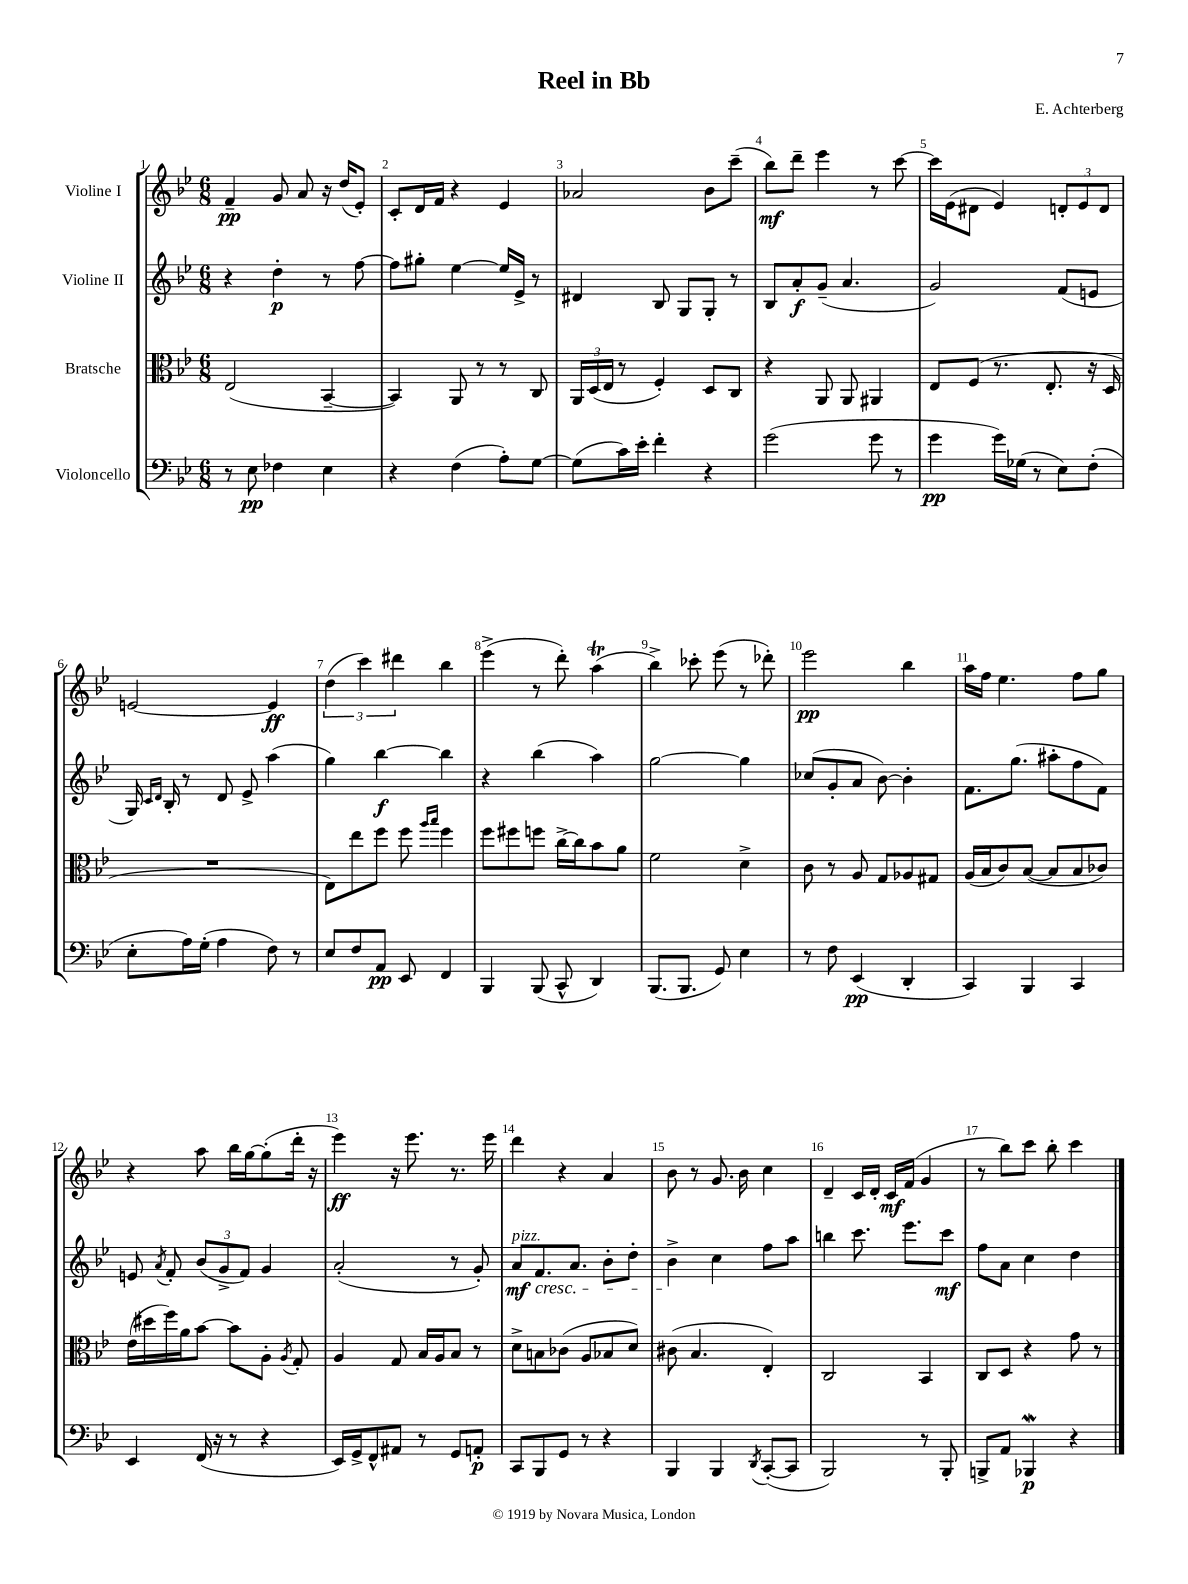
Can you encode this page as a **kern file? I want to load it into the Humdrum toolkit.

**kern	**dynam	**kern	**kern	**dynam	**kern	**dynam
*part4	*part4	*part3	*part2	*part2	*part1	*part1
*staff4	*staff4	*staff3	*staff2	*staff2	*staff1	*staff1
*I"Violoncello	*	*I"Bratsche	*I"Violine II	*	*I"Violine I	*
*clefF4	*	*clefC3	*clefG2	*	*clefG2	*
*k[b-e-]	*	*k[b-e-]	*k[b-e-]	*	*k[b-e-]	*
*M6/8	*	*M6/8	*M6/8	*	*M6/8	*
=1	=1	=1	=1	=1	=1	=1
8r	.	(2E-/	4r	.	4f~/	pp
8E-\	pp	.	.	.	.	.
4F-X\	.	.	4dd'\	p	8g/	.
.	.	.	.	.	8a/	.
4E-\	.	[4BB-~/	8r	.	16r	.
.	.	.	.	.	(16dd/KL	.
.	.	.	[8ff\	.	8e-'/J)	.
=2	=2	=2	=2	=2	=2	=2
4r	.	4BB-/])	8ff\L]	.	8c'/L	.
.	.	.	8gg#X'\J	.	16d/L	.
.	.	.	.	.	16f/JJ	.
(4F\	.	8AA/	[4ee-\	.	4r	.
.	.	8r	.	.	.	.
8A'\L)	.	8r	16ee-/LL]	.	4e-/	.
.	.	.	16e-^/JJ	.	.	.
[8G\J	.	8C/	8r	.	.	.
=3	=3	=3	=3	=3	=3	=3
(8G\L]	.	24AA/LL	4d#X/	.	2a-X/	.
.	.	(24D/	.	.	.	.
.	.	24E-/JJ	.	.	.	.
16c\L)	.	8r	.	.	.	.
16e-'\JJ	.	.	.	.	.	.
4f'\	.	4F'/)	8B-/	.	.	.
.	.	.	8G/L	.	.	.
4r	.	8D/L	8G'/J	.	8b-\L	.
.	.	8C/J	8r	.	(8ccc~\J	.
=4	=4	=4	=4	=4	=4	=4
(2g\	.	4r	8B-/L	.	8bb-\L)	mf
.	.	.	8a'/	f	8ddd~\J	.
.	.	8AA/	(8g~/J	.	4eee-\	.
.	.	8AA/	4.a/	.	.	.
8g\	.	4AA#X/	.	.	8r	.
8r	.	.	.	.	[8ccc\	.
=5	=5	=5	=5	=5	=5	=5
4g\	pp	8E-/L	2g/)	.	16ccc\LL]	.
.	.	.	.	.	(16e-\J	.
.	.	(8F/J	.	.	8d#X\J	.
16g\LL)	.	8.r	.	.	4e-/)	.
(16G-X\JJ	.	.	.	.	.	.
8r	.	.	.	.	.	.
.	.	8.E-'/	.	.	.	.
8E-\L)	.	.	(8f/L	.	12dn'/L	.
.	.	.	.	.	12e-/	.
(8F'\J	.	16r	8en/J	.	.	.
.	.	.	.	.	12d/J	.
.	.	16D/	.	.	.	.
!!LO:LB:g=z
=6	=6	=6	=6	=6	=6	=6
8E-'\L	.	2.r	16G/)	.	[2en/	.
.	.	.	16qqc/LL	.	.	.
.	.	.	16qqd/JJ	.	.	.
.	.	.	16B-'/	.	.	.
16A\L)	.	.	8r	.	.	.
(16G'\JJ	.	.	.	.	.	.
4A\	.	.	8d/	.	.	.
.	.	.	8e-^/	.	.	.
8F\)	.	.	(4aa\	.	4e/]	ff
8r	.	.	.	.	.	.
=7	=7	=7	=7	=7	=7	=7
8E-/L	.	8E-\L)	4gg\)	.	(6dd\	.
8F/	.	8ee-\	.	.	.	.
.	.	.	.	.	6ccc\)	.
8AA/J	pp	8ff\J	[4bb-\	f	.	.
.	.	.	.	.	6ddd#X\	.
8EE-/	.	8ff\	.	.	.	.
.	.	16qqaa/LL	.	.	.	.
.	.	16qqbb-/JJ	.	.	.	.
4FF/	.	4ff\	4bb-\]	.	4bb-\	.
=8	=8	=8	=8	=8	=8	=8
4BBB-/	.	8ff\L	4r	.	(4eee-^\	.
.	.	8ff#X\	.	.	.	.
(8BBB-/	.	8ffn\J	(4bb-\	.	8r	.
8CC^^/	.	[16cc^\LL	.	.	8ddd'\)	.
.	.	16cc\J]	.	.	.	.
4DD/)	.	8b-\	4aa\)	.	(4aat\	.
.	.	8a\J	.	.	.	.
=9	=9	=9	=9	=9	=9	=9
(8.BBB-/L	.	2f\	[2gg\	.	4bb-^\)	.
8.BBB-/J	.	.	.	.	.	.
.	.	.	.	.	8ccc-X'\	.
8GG/)	.	.	.	.	(8eee-\	.
4E-\	.	4d^\	4gg\]	.	8r	.
.	.	.	.	.	8ddd-X'\)	.
=10	=10	=10	=10	=10	=10	=10
8r	.	8c\	(8cc-X/L	.	2eee-\	pp
8F\	.	8r	8g'/	.	.	.
(4EE-/	pp	8A/	8a/J	.	.	.
.	.	8G/L	[8b-\)	.	.	.
4DD'/	.	8A-X/	4b-'\]	.	4bb-\	.
.	.	8G#X/J	.	.	.	.
=11	=11	=11	=11	=11	=11	=11
4CC/)	.	(16A/LL	8.f\L	.	16aa\LL	.
.	.	16B-/J	.	.	16ff\JJ	.
.	.	8c/)	.	.	4.ee-\	.
.	.	.	(8.gg\J	.	.	.
4BBB-/	.	([8B-/J	.	.	.	.
.	.	8B-/L]	8aa#X'\L	.	.	.
4CC/	.	8B-/	8ff\	.	8ff\L	.
.	.	8c-X/J)	8f\J)	.	8gg\J	.
!!LO:LB:g=z
=12	=12	=12	=12	=12	=12	=12
4EE-/	.	(16e-\LL	8en/	.	4r	.
.	.	16dd#X\	.	.	.	.
.	.	.	8qa/	.	.	.
.	.	16ff\)	8f'/	.	.	.
.	.	16a\J	.	.	.	.
(16FF/	.	[8b-\J	(12b-/L	.	8aa\	.
16r	.	.	.	.	.	.
.	.	.	12g^/	.	.	.
8r	.	8b-\L]	.	.	16bb-\LL	.
.	.	.	12f/J)	.	.	.
.	.	.	.	.	[16gg\J	.
4r	.	8A'\J	4g/	.	(8gg'\]	.
.	.	8qA/	.	.	.	.
.	.	8G'/	.	.	16ddd'\Jk	.
.	.	.	.	.	16r	.
=13	=13	=13	=13	=13	=13	=13
16EE-/LL)	.	4A/	(2a'/	.	4eee-\)	ff
16GG^/J	.	.	.	.	.	.
8FF^^/	.	.	.	.	.	.
8AA#X/J	.	8G/	.	.	16r	.
.	.	.	.	.	8.eee-\	.
8r	.	16B-/LL	.	.	.	.
.	.	16A/J	.	.	.	.
8GG/L	.	8B-/J	8r	.	8.r	.
8AAn'/J	p	8r	8g'/)	.	.	.
.	.	.	.	.	16eee-\	.
=14	=14	=14	=14	=14	=14	=14
!	!	!	!LO:TX:a:i:t=pizz.	!	!	!
8CC/L	.	8d^\L	8a/L	mf	4ddd\	.
!	!	!	!LO:TX:b:i:t=cresc.	!	!	!
8BBB-/	.	8Bn\	8.f/	.	.	.
8GG/J	.	(8c-X\J	.	.	4r	.
.	.	.	8.a/J	.	.	.
8r	.	8A/L	.	.	.	.
4r	.	8B-X/	8b-'\L	.	4a/	.
.	.	8d/J)	8dd'\J	.	.	.
=15	=15	=15	=15	=15	=15	=15
4BBB-/	.	(8c#X\	4b-^\	.	8b-\	.
.	.	4.B-/	.	.	8r	.
4BBB-/	.	.	4cc\	.	8.g/	.
.	.	.	.	.	16b-\	.
8qDD/	.	.	.	.	.	.
([8CC'/L	.	4E-'/)	8ff\L	.	4cc\	.
8CC/J]	.	.	8aa\J	.	.	.
=16	=16	=16	=16	=16	=16	=16
2BBB-/)	.	2C/	4bbn\	.	4d~/	.
.	.	.	8.ccc\	.	16c/LL	.
.	.	.	.	.	16d'/JJ	.
.	.	.	.	.	16c/LL	mf
.	.	.	8.eee-\L	.	(16f/JJ	.
8r	.	4BB-/	.	.	4g/	.
8BBB-'/	.	.	8ccc\J	mf	.	.
=17	=17	=17	=17	=17	=17	=17
8BBBn^/L	.	8C/L	8ff\L	.	8r	.
8AA/J	.	8D/J	8a\J	.	8bb-\L)	.
4BBB-Xw/	p	4r	4cc\	.	8ccc\J	.
.	.	.	.	.	8bb-'\	.
4r	.	8g\	4dd\	.	4ccc\	.
.	.	8r	.	.	.	.
==	==	==	==	==	==	==
*-	*-	*-	*-	*-	*-	*-
